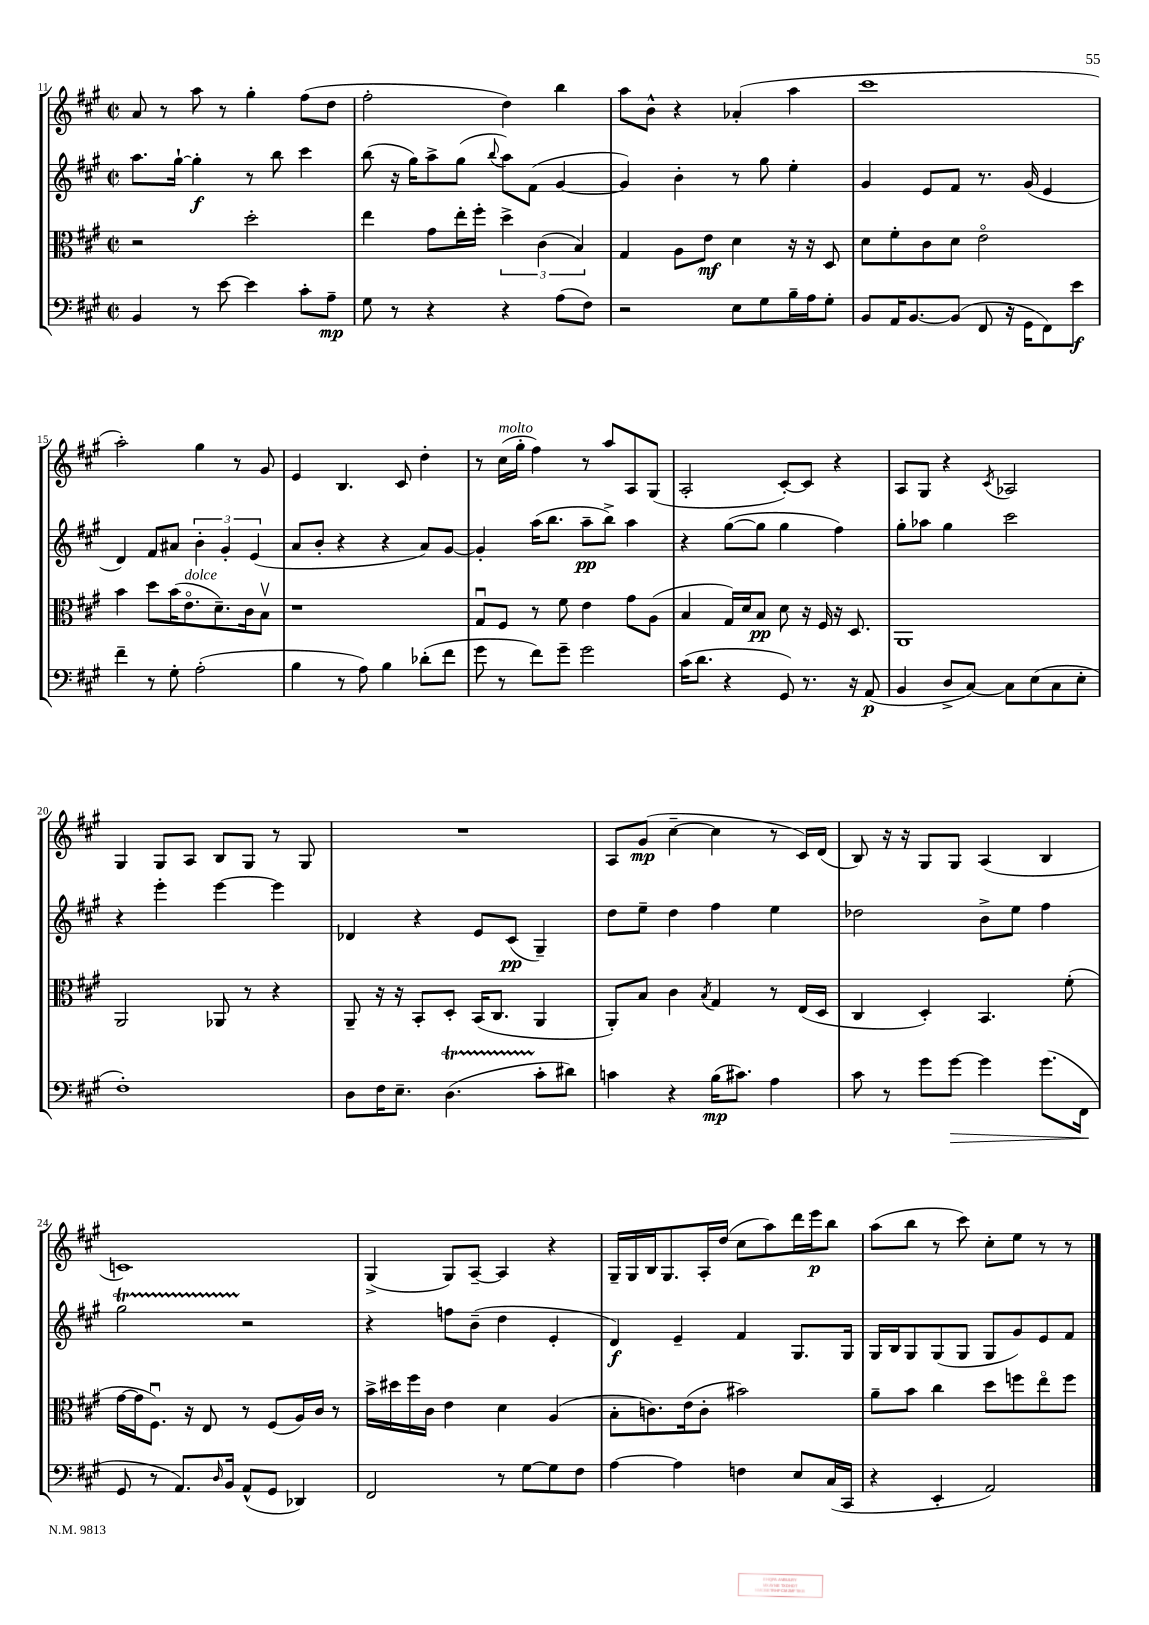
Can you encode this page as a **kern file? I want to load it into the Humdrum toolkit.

**kern	**kern	**kern	**kern
*staff4	*staff3	*staff2	*staff1
*clefF4	*clefC3	*clefG2	*clefG2
*k[f#c#g#]	*k[f#c#g#]	*k[f#c#g#]	*k[f#c#g#]
*M2/2	*M2/2	*M2/2	*M2/2
*met(c|)	*met(c|)	*met(c|)	*met(c|)
4BB/	2r	8.aa\L	8a/
.	.	.	8r
.	.	[16gg#`\Jk	.
8r	.	4gg#'\]	8aa\
[8e\	.	.	8r
4e\]	2dd'\	8r	4gg#'\
.	.	8bb\	.
8c#'\L	.	4ccc#\	(8ff#\L
8A~\J	.	.	8dd\J
=	=	=	=
8G#\	4ee\	(8bb\	2ff#'\
8r	.	16r	.
.	.	16gg#\LK)	.
4r	8g#\L	8aa^\	.
.	16ee'\L	(8gg#\J	.
.	16ff#'\JJ	.	.
.	.	8qqbb/	.
4r	6dd^\	8aa\L)	4dd\)
.	.	(8f#\J	.
.	(6c#\	.	.
(8A\L	.	[4g#/	4bb\
.	6B/)	.	.
8F#\J)	.	.	.
=	=	=	=
2r	4G#/	4g#/])	8aa\L
.	.	.	8b^^\J
.	8A\L	4b'\	4r
.	8e\J	.	.
8E\L	4d\	8r	(4a-'/
8G#\	.	8gg#\	.
16B~\L	16r	4ee'\	4aa\
16A\J	16r	.	.
8G#'\J	8D/	.	.
=	=	=	=
8BB/L	8d\L	4g#/	1ccc#
16AA/K	8f#'\	.	.
[8.BB/	.	.	.
.	8c#\	8e/L	.
(8BB/]J	8d\J	8f#/J	.
8FF#/	2eo\	8.r	.
16r	.	.	.
16GG#\LK	.	(16g#/	.
8FF#\)	.	4e/	.
8e\J	.	.	.
=	=	=	=
4f#~\	4b\	4d/)	2aa'\)
8r	8dd\L	8f#/L	.
8G#'\	(16b\K	8a#/J	.
.	8.eo\	.	.
(2A'\	.	6b'\	4gg#\
.	8.d~\)	.	.
.	.	6g#'/	.
.	.	.	8r
.	16c#\k	.	.
.	.	(6e/	.
.	8Bv\J	.	8g#/
=	=	=	=
4B\	1r	8a/L	4e/
.	.	8b'/J	.
8r	.	4r	4.B/
8A\)	.	.	.
4B\	.	4r	.
.	.	.	8c#/
(8d-'\L	.	8a/L)	4dd'\
8f#\J	.	[8g#/J	.
=	=	=	=
8g#\	8G#u/L	4g#'/]	8r
8r	8F#/J	.	(16cc#\LL
.	.	.	16gg#'\JJ
8f#\L)	8r	(16aa\LK	4ff#\)
.	.	8.bb\J	.
8g#~\J	8f#\	.	.
2g#\	4e\	8aa~\L	8r
.	.	8bb^\J)	8aa/L
.	8g#\L	4aa\	8A/
.	(8A\J	.	(8G#/J
=	=	=	=
(16c#\LK	4B/	4r	2A'/
8.d\J	.	.	.
4r	16G#/LL)	([8gg#\L	.
.	16d/J	.	.
.	8B/J	8gg#\]J	.
8GG#/)	8d\	4gg#\	[8c#'/L)
8.r	16r	.	8c#/]J
.	16F#/	.	.
.	16r	4ff#\)	4r
16r	8.D/	.	.
(8AA/	.	.	.
=	=	=	=
4BB/	1AA	8gg#'\L	8A/L
.	.	8aa-\J	8G#/J
8D^/L	.	4gg#\	4r
[8C#/J)	.	.	.
.	.	.	8qc#/
8C#\]L	.	2ccc#\	2A-/
(8E\	.	.	.
8C#\	.	.	.
8E'\J	.	.	.
=	=	=	=
1F#')	2AA/	4r	4G#/
.	.	4eee'\	8G#/L
.	.	.	8A/J
.	8AA-/	[4eee\	8B/L
.	8r	.	8G#/J
.	4r	4eee\]	8r
.	.	.	8G#/
=	=	=	=
8D\L	8AA~/	4d-/	1r
16F#\K	16r	.	.
8.E~\J	16r	.	.
.	8BB'/L	4r	.
(4.D\	8D'/J	.	.
.	(16BB/LK	8e/L	.
.	8.C#/J	.	.
.	.	(8c#/J	.
8c#'\L	4AA/	4G#~/)	.
8d#\J)	.	.	.
=	=	=	=
4c\	8AA'/L)	8dd\L	8A/L
.	8B/J	8ee~\J	(8g#/J
4r	4c#\	4dd\	[4cc#~\
.	8qB/	.	.
(16B\LK	4G#/	4ff#\	4cc#\]
8.c#\J)	.	.	.
4A\	8r	4ee\	8r
.	(16E/LL	.	16c#/LL)
.	16D/JJ	.	(16d/JJ
=	=	=	=
8c#\	4C#/	2dd-\	8B/)
8r	.	.	16r
.	.	.	16r
8g#\L	4D'/)	.	8G#/L
[8g#\J	.	.	8G#/J
4g#\]	4.BB/	8b^\L	(4A/
.	.	8ee\J	.
(8.g#\L	.	4ff#\	4B/
.	(8f#'\	.	.
16FF#\Jk	.	.	.
=	=	=	=
8GG#/	[16g#\LL	2gg#\	1c)
.	16g#\]J	.	.
8r	8.F#u\J)	.	.
8.AA/L)	.	.	.
.	16r	.	.
.	8E/	.	.
16qqD/	.	.	.
16BB/Jk	.	.	.
(8AA^^/L	8r	2r	.
8GG#/J	(8F#/L	.	.
4DD-/)	16A/L)	.	.
.	16c#/JJ	.	.
.	8r	.	.
=	=	=	=
2FF#/	16b^\LL	4r	(4G#^/
.	16dd#\	.	.
.	16ff#\	.	.
.	16c#\JJ	.	.
.	4e\	8ff\L	8G#/L)
.	.	(8b~\J	[8A~/J
8r	4d\	4dd\	4A/]
[8G#\L	.	.	.
8G#\]	(4A/	4e'/	4r
8F#\J	.	.	.
=	=	=	=
[4A\	8B'\L	4d/)	16G#~/LL
.	.	.	16G#/
.	8.c\)	.	16B/J
.	.	.	8.G#/
4A\]	.	4e~/	.
.	(16e\k	.	.
.	8c'\J	.	16A'/L
.	.	.	(16dd/JJ
4F\	2b#\)	4f#/	8cc#\L
.	.	.	8aa\)
8E/L	.	8.G#/L	16ddd\L
.	.	.	16eee\J
(16C#/L	.	.	8bb\J
16CC#/JJ	.	16G#/Jk	.
=	=	=	=
4r	8a~\L	16G#/LL	(8aa\L
.	.	16B/J	.
.	8b\J	8G#/	8bb\J
4EE'/	4cc#\	(8G#/	8r
.	.	8G#/J	8ccc#\)
2AA/)	8dd\L	8G#/L	8cc#'\L
.	8ff\	8g#/)	8ee\J
.	8eeo\	8e/	8r
.	8ff\J	8f#/J	8r
==	==	==	==
*-	*-	*-	*-
